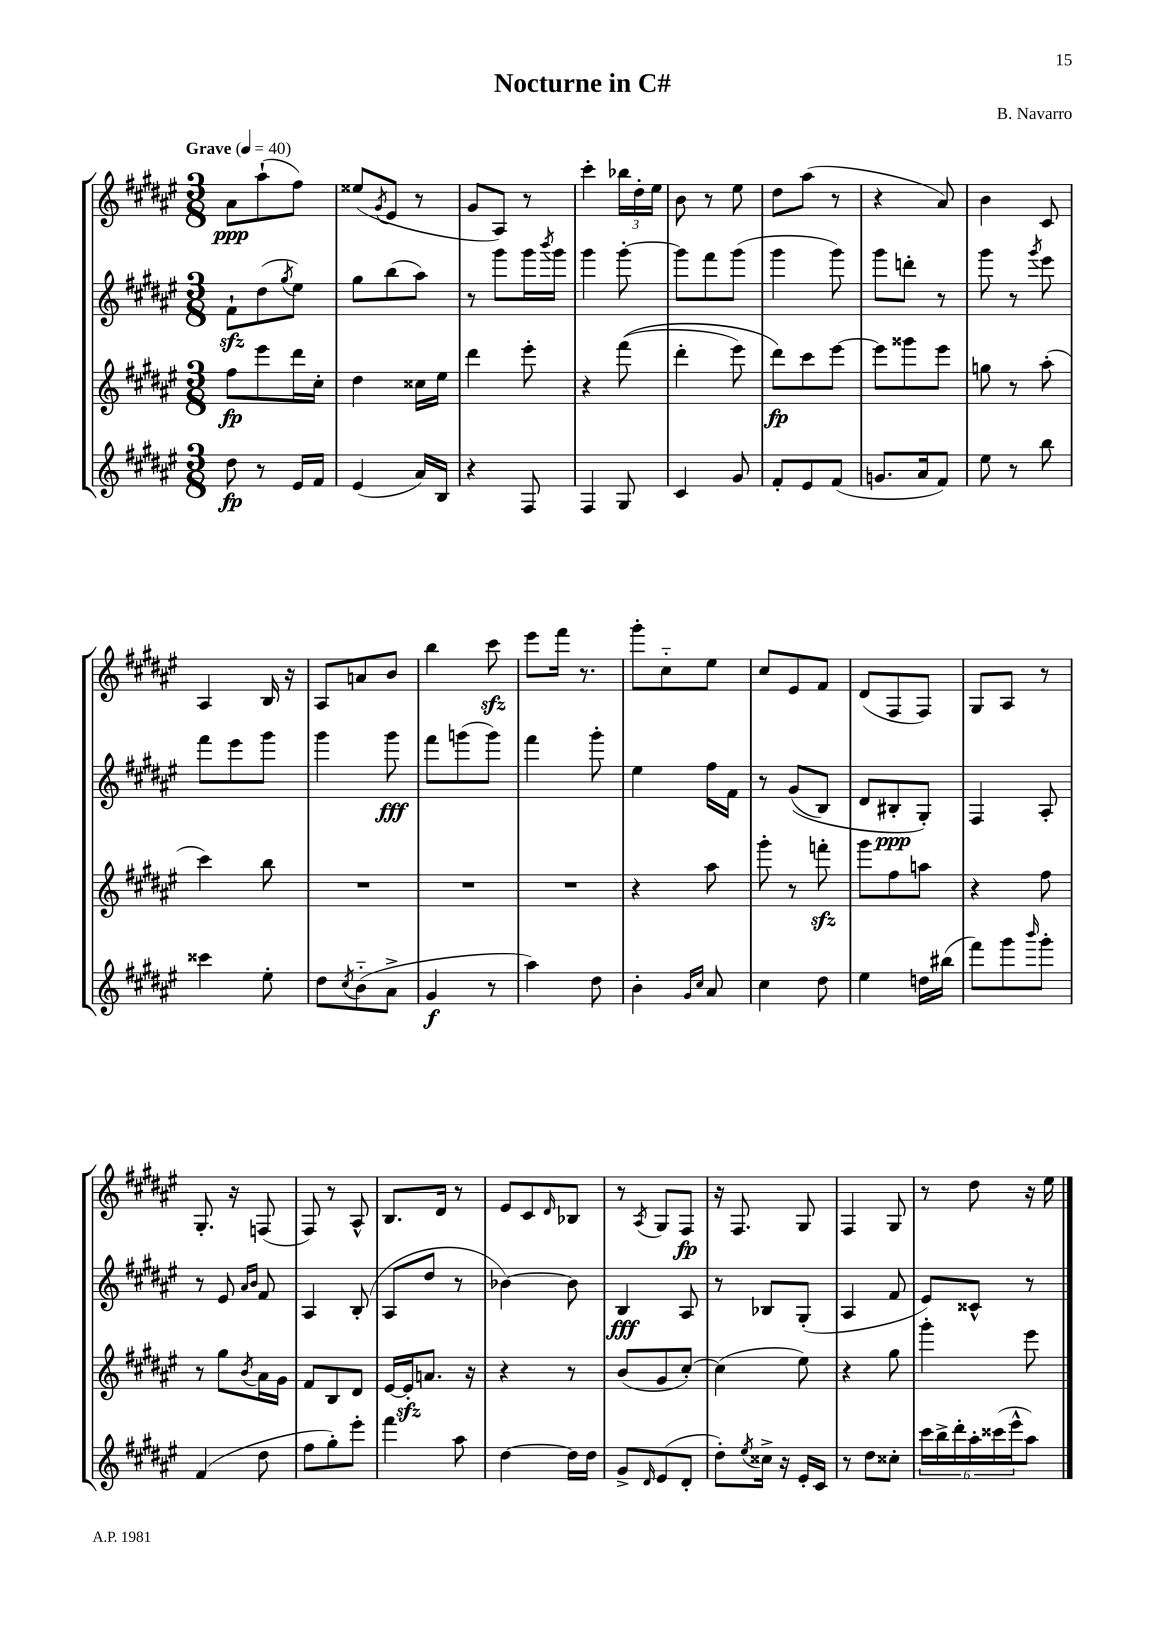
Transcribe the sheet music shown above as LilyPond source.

\header { title = "Nocturne in C#" composer = "B. Navarro" }
<<
\new StaffGroup <<
\new Staff = "s0" {
    \clef treble \key fis \major \numericTimeSignature \time 3/8 \tempo "Grave" 4 = 40
    ais'8\ppp ais''8-!( fis''8) |
    eisis''8( \acciaccatura { gis'8 } eis'8 r8 |
    gis'8 ais8) r8 |
    cis'''4-. \tuplet 3/2 { bes''16 dis''16-. eis''16 } |
    b'8 r8 eis''8 |
    dis''8 ais''8( r8 |
    r4 ais'8) |
    b'4 cis'8 |
    ais4 b16 r16 |
    ais8 a'8 b'8 |
    b''4 cis'''8\sfz |
    eis'''8 fis'''16 r8. |
    gis'''8-. cis''8-_ eis''8 |
    cis''8 eis'8 fis'8 |
    dis'8( fis8 fis8) |
    gis8 ais8 r8 |
    gis8.-. r16 f8( |
    fis8) r8 ais8-^ |
    b8. dis'16 r8 |
    eis'8 cis'8 \grace { dis'16 } bes8 |
    r8 \acciaccatura { ais8 } gis8 fis8\fp |
    r16 fis8. gis8 |
    fis4 gis8 |
    r8 dis''8 r16 eis''16 \bar "|." |
}
\new Staff = "s1" {
    \clef treble \key fis \major \numericTimeSignature \time 3/8
    fis'8-!\sfz dis''8( \acciaccatura { gis''8 } eis''8) |
    gis''8 b''8( ais''8) |
    r8 gis'''8 gis'''16 \acciaccatura { b'''8 } gis'''16 |
    gis'''4 gis'''8~-. |
    gis'''8 fis'''8 gis'''8( |
    gis'''4 gis'''8) |
    gis'''8 d'''8-. r8 |
    gis'''8 r8 \acciaccatura { gis'''8 } eis'''8 |
    fis'''8 eis'''8 gis'''8 |
    gis'''4 gis'''8\fff |
    fis'''8 g'''8( g'''8) |
    fis'''4 gis'''8-. |
    eis''4 fis''16 fis'16 |
    r8 gis'8(\( b8) |
    dis'8 bis8-.\ppp gis8-.\) |
    fis4 ais8-. |
    r8 eis'8 \grace { ais'16 b'16 } fis'8 |
    ais4 b8-.( |
    ais8 dis''8 r8 |
    bes'4~) bes'8 |
    b4\fff ais8 |
    r8 bes8 gis8-.( |
    ais4 fis'8 |
    eis'8) cisis'8-^ r8 \bar "|." |
}
\new Staff = "s2" {
    \clef treble \key fis \major \numericTimeSignature \time 3/8
    fis''8\fp eis'''8 dis'''16 cis''16-. |
    dis''4 cisis''16 eis''16 |
    dis'''4 eis'''8-. |
    r4 fis'''8(\( |
    dis'''4-. eis'''8) |
    dis'''8\fp\) cis'''8 eis'''8~ |
    eis'''8 gisis'''8 eis'''8 |
    g''8 r8 ais''8-.( |
    cis'''4) b''8 |
    R4. |
    R4. |
    R4. |
    r4 ais''8 |
    gis'''8-. r8 f'''8-.\sfz |
    gis'''8 fis''8 a''8 |
    r4 fis''8 |
    r8 gis''8 \acciaccatura { b'8 } ais'16 gis'16 |
    fis'8 b8 dis'8 |
    eis'16~ eis'16-.\sfz a'8. r16 |
    r4 r8 |
    b'8( gis'8 cis''8~-.) |
    cis''4( eis''8) |
    r4 gis''8 |
    gis'''4-. eis'''8 \bar "|." |
}
\new Staff = "s3" {
    \clef treble \key fis \major \numericTimeSignature \time 3/8
    dis''8\fp r8 eis'16 fis'16 |
    eis'4( ais'16) b16 |
    r4 fis8 |
    fis4 gis8 |
    cis'4 gis'8 |
    fis'8-. eis'8 fis'8( |
    g'8. ais'16 fis'8) |
    eis''8 r8 b''8 |
    cisis'''4 eis''8-. |
    dis''8 \acciaccatura { cis''8 } b'8-_( ais'8-> |
    gis'4\f r8 |
    ais''4) dis''8 |
    b'4-. \grace { gis'16 cis''16 } ais'8 |
    cis''4 dis''8 |
    eis''4 d''16 bis''16( |
    fis'''8) gis'''8 \grace { b'''16 } gis'''8-. |
    fis'4( dis''8 |
    fis''8 gis''8-.) eis'''8-. |
    fis'''4 ais''8 |
    dis''4~ dis''16 dis''16 |
    gis'8-> \grace { dis'16 } eis'8( dis'8-. |
    dis''8-.) \acciaccatura { eis''8 } cisis''16-> r16 eis'16-. cis'16 |
    r8 dis''8 cisis''8-. |
    \tuplet 6/4 { cis'''16 b''16-> dis'''16-. ais''16-. cisis'''16( eis'''16-^ } ais''8) \bar "|." |
}
>>
>>
\layout { \context { \Score \remove "Bar_number_engraver" } }
